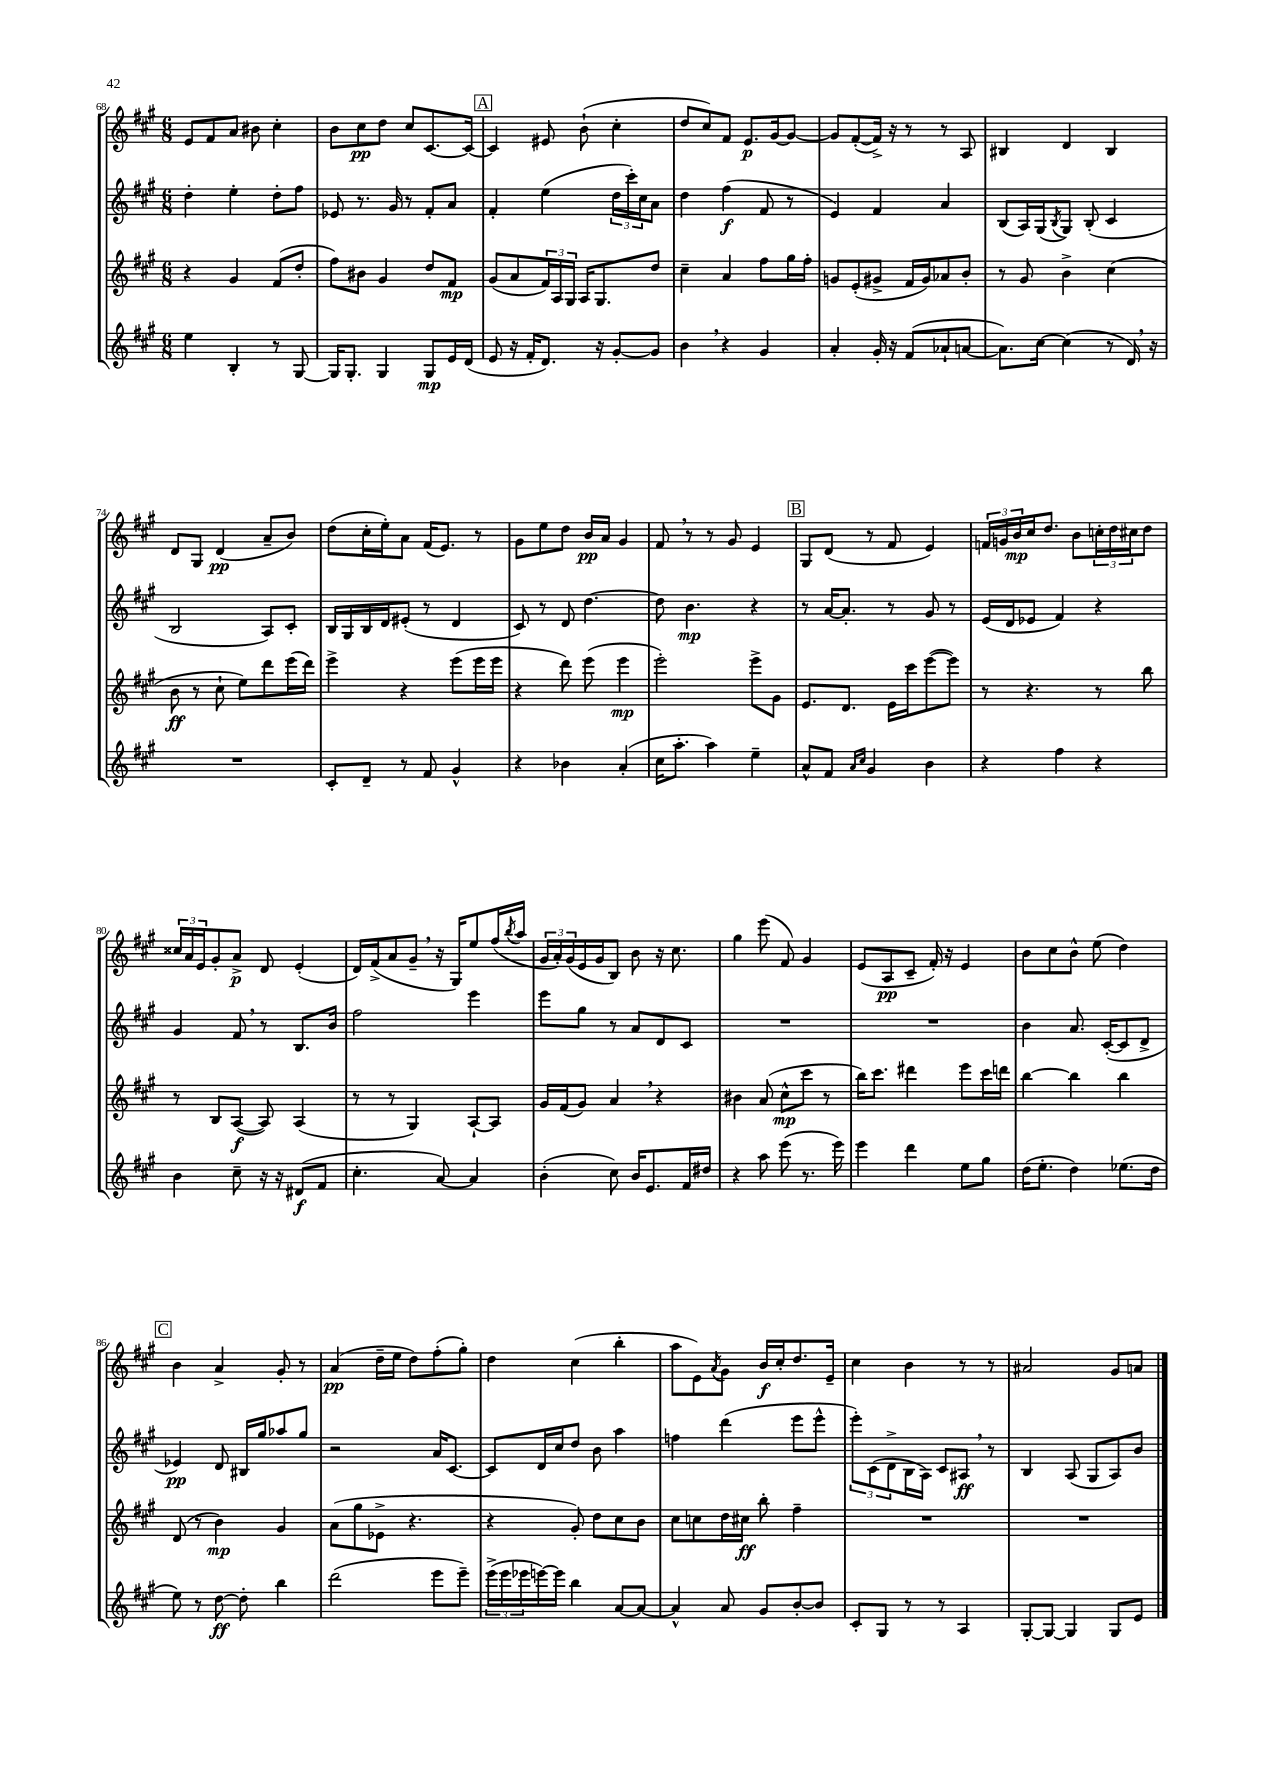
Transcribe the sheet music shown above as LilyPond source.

<<
\new StaffGroup <<
\new Staff = "s0" {
    \clef treble \key a \major \numericTimeSignature \time 6/8
    e'8 fis'8 a'8 bis'8 cis''4-. |
    b'8 cis''8\pp d''8 cis''8 cis'8.~ cis'16~ |
    \mark \markup { \box "A" } cis'4 eis'8 b'8-!( cis''4-. |
    d''8 cis''8) fis'8 e'8.\p gis'16~ gis'8~ |
    gis'8 fis'8~-.( fis'16->) r16 r8 r8 a8 |
    bis4 d'4 bis4 |
    d'8 gis8 d'4\pp( a'8-- b'8) |
    d''8( cis''16-. e''16-.) a'8 fis'16( e'8.) r8 |
    gis'8 e''8 d''8 b'16\pp a'16 gis'4 |
    fis'8 \breathe r8 r8 gis'8 e'4 |
    \mark \markup { \box "B" } gis8 d'8( r8 fis'8 e'4) |
    \tuplet 3/2 { f'16 g'16 b'16\mp } cis''16 d''8. b'8 \tuplet 3/2 { c''16-. d''16 cis''16 } d''8 |
    \tuplet 3/2 { cisis''16 a'16 e'16 } gis'8-. a'8->\p d'8 e'4-.( |
    d'16) fis'16->( a'8 gis'8-- \breathe r16 gis16) e''8 fis''16( \acciaccatura { b''8 } a''16 |
    \tuplet 3/2 { gis'16 a'16-.) gis'16( } e'16 gis'16 b8) b'8 r16 cis''8. |
    gis''4 e'''8( fis'8) gis'4 |
    e'8( a8\pp cis'8-- fis'16-.) r16 e'4 |
    b'8 cis''8 b'8-^ e''8( d''4) |
    \mark \markup { \box "C" } b'4 a'4-> gis'8-. r8 |
    a'4\pp( d''16-- e''16 d''8) fis''8-.( gis''8-.) |
    d''4 cis''4( b''4-. |
    a''8 e'8) \acciaccatura { a'8 } gis'8 b'16\f cis''16-. d''8. e'16-- |
    cis''4 b'4 r8 r8 |
    ais'2 gis'8 a'8 \bar "|." |
}
\new Staff = "s1" {
    \clef treble \key a \major \numericTimeSignature \time 6/8
    d''4-. e''4-. d''8-. fis''8 |
    ees'8 r8. gis'16 r8 fis'8-. a'8 |
    \mark \markup { \box "A" } fis'4-. e''4( \tuplet 3/2 { d''16 cis'''16-.) cis''16 } a'8 |
    d''4 fis''4\f( fis'8 r8 |
    e'4) fis'4 a'4 |
    b8( a16) gis16( \acciaccatura { b8 } gis8) b8-.( cis'4 |
    b2 a8) cis'8-. |
    b16 gis16 b16 d'16 eis'8-.( r8 d'4 |
    cis'8) r8 d'8 d''4.~ |
    d''8 b'4.\mp r4 |
    \mark \markup { \box "B" } r8 a'16~ a'8.-. r8 gis'8 r8 |
    e'16( d'16 ees'8 fis'4) r4 |
    gis'4 fis'8 \breathe r8 b8. b'16 |
    fis''2 e'''4 |
    e'''8 gis''8 r8 a'8 d'8 cis'8 |
    R2. |
    R2. |
    b'4 a'8. cis'16~-.( cis'8 d'8-> |
    \mark \markup { \box "C" } ees'4\pp) d'8 bis16 gis''16 aes''8 gis''8 |
    r2 a'16 cis'8.~ |
    cis'8 d'16 cis''16 d''8 b'8 a''4 |
    f''4 d'''4( e'''8 e'''8-^ |
    \tuplet 3/2 { e'''8-.) cis'8( d'8-> } b16 a16) cis'8 ais8\ff \breathe r8 |
    b4 a8( gis8 a8) b'8 \bar "|." |
}
\new Staff = "s2" {
    \clef treble \key a \major \numericTimeSignature \time 6/8
    r4 gis'4 fis'8( d''8-. |
    fis''8) bis'8 gis'4 d''8 fis'8\mp |
    \mark \markup { \box "A" } gis'8( a'8 \tuplet 3/2 { fis'16) a16 gis16 } a16 gis8. d''8 |
    cis''4-- a'4 fis''8 gis''16 fis''16-. |
    g'8 e'8-.( gis'8-> fis'16 gis'16) aes'8 b'8-. |
    r8 gis'8 b'4-> cis''4( |
    b'8\ff r8 cis''8-! e''8) d'''8 e'''16( d'''16) |
    e'''4-> r4 e'''8( e'''16 e'''16 |
    r4 d'''8) e'''8( e'''4\mp |
    e'''2-.) e'''8-> gis'8 |
    \mark \markup { \box "B" } e'8. d'8. e'16 cis'''16 e'''8~( e'''8) |
    r8 r4. r8 b''8 |
    r8 b8 a8~\f( a8) a4( |
    r8 r8 gis4) a8~-! a8 |
    gis'16 fis'16( gis'8) a'4 \breathe r4 |
    bis'4 a'8( cis''8-^\mp cis'''8 r8 |
    b''16) cis'''8. dis'''4 e'''8 cis'''16 d'''16 |
    b''4~ b''4 b''4 |
    \mark \markup { \box "C" } d'8( r8 b'4\mp) gis'4 |
    a'8( gis''8 ees'8-> r4. |
    r4 gis'8-.) d''8 cis''8 b'8 |
    cis''8 c''8 d''16 cis''16\ff b''8-. fis''4-- |
    R2. |
    R2. \bar "|." |
}
\new Staff = "s3" {
    \clef treble \key a \major \numericTimeSignature \time 6/8
    e''4 b4-. r8 gis8~ |
    gis16 gis8.-. gis4 gis8\mp e'16 d'16( |
    \mark \markup { \box "A" } e'8 r16 fis'16-. d'8.) r16 gis'8~-. gis'8 |
    b'4 \breathe r4 gis'4 |
    a'4-. gis'16-. r16 fis'8( aes'8-! a'8~ |
    a'8.) cis''16~ cis''4( r8 d'16) \breathe r16 |
    R2. |
    cis'8-. d'8-- r8 fis'8 gis'4-^ |
    r4 bes'4 a'4-.( |
    cis''16 a''8.-. a''4) e''4-- |
    \mark \markup { \box "B" } a'8-^ fis'8 \grace { a'16 cis''16 } gis'4 b'4 |
    r4 fis''4 r4 |
    b'4 cis''8-- r16 r16 dis'8\f( fis'8 |
    cis''4.-. a'8~) a'4 |
    b'4-.( cis''8) b'16 e'8. fis'16 dis''16 |
    r4 a''8 e'''8( r8. e'''16) |
    e'''4 d'''4 e''8 gis''8 |
    d''16( e''8.-. d''4) ees''8.( d''16 |
    \mark \markup { \box "C" } e''8) r8 d''8~\ff d''8-. b''4 |
    d'''2( e'''8 e'''8--) |
    \tuplet 3/2 { e'''16->( e'''16 ees'''16 } e'''16~) e'''16 b''4 a'8~ a'8~ |
    a'4-^ a'8 gis'8 b'8~-. b'8 |
    cis'8-. gis8 r8 r8 a4 |
    gis8~-. gis8~ gis4 gis8 e'8 \bar "|." |
}
>>
>>
\layout { \context { \Score currentBarNumber = #68 } }
